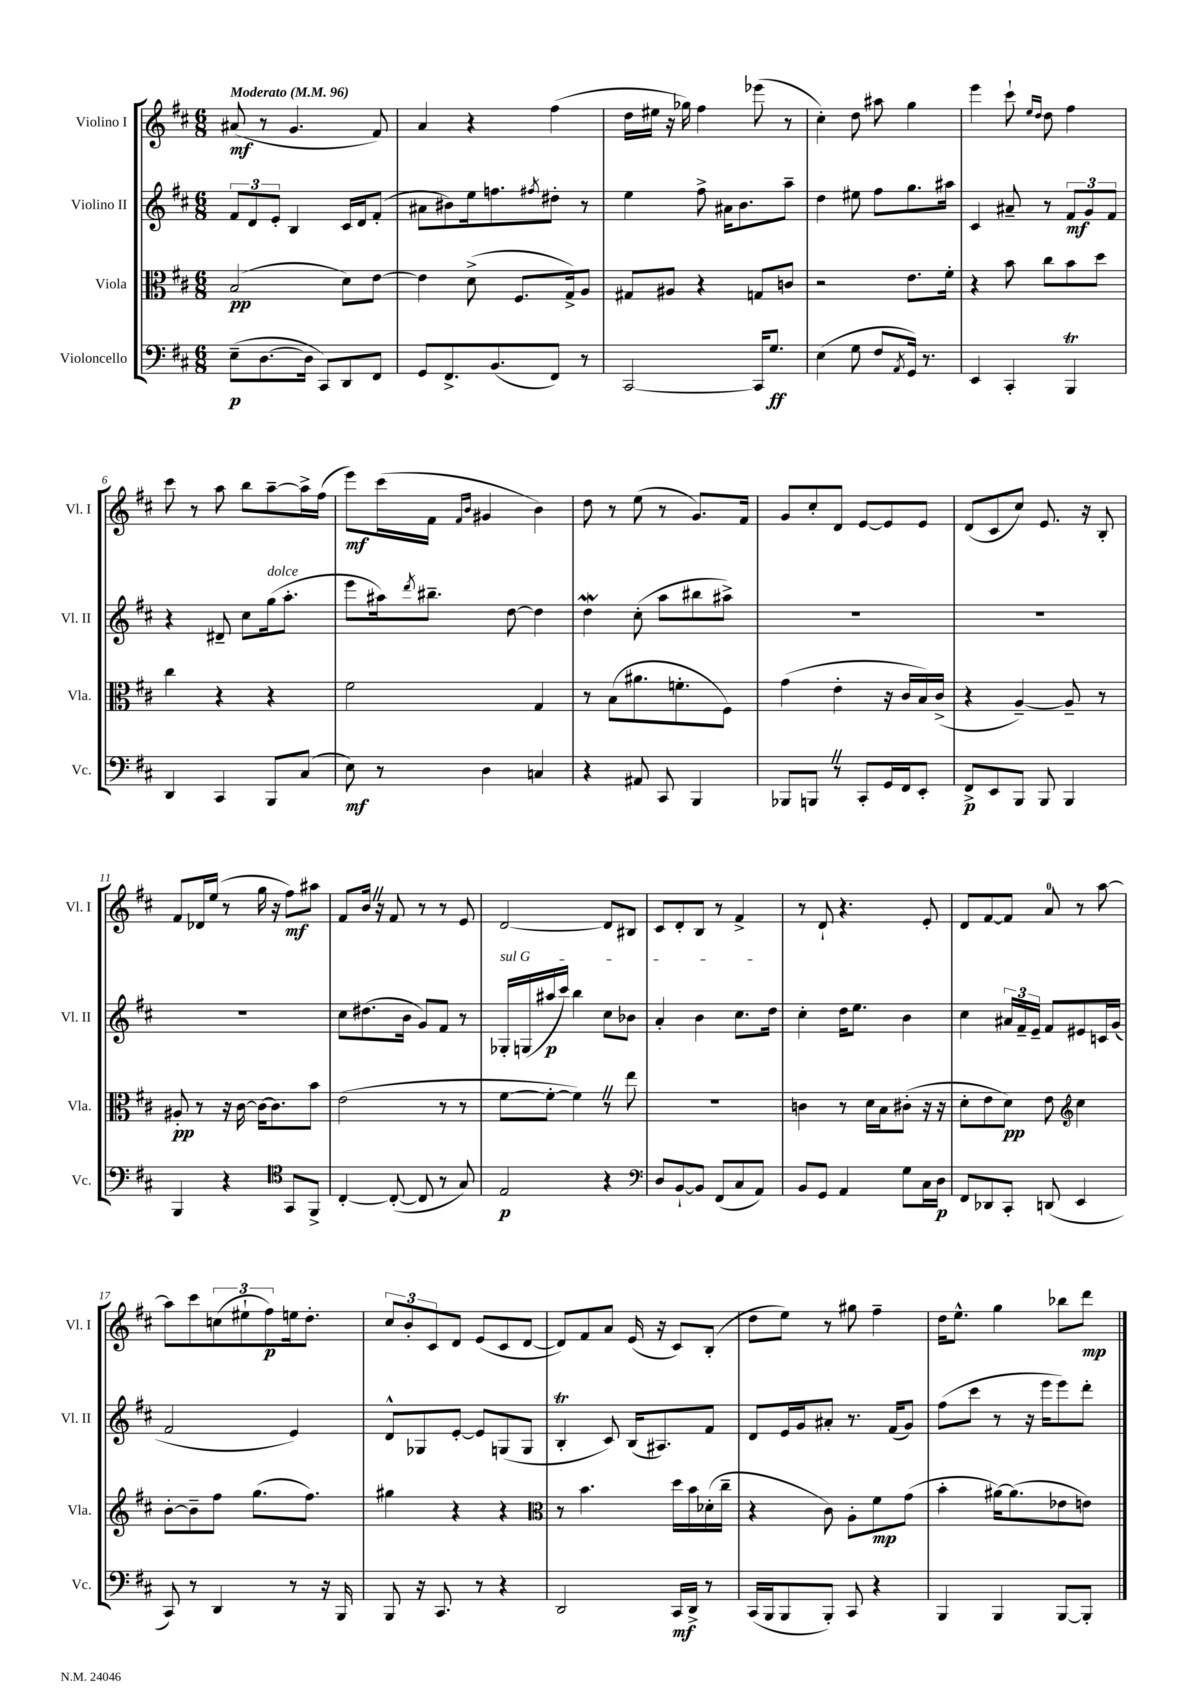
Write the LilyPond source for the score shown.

<<
\new StaffGroup <<
\new Staff = "s0" \with { instrumentName = "Violino I" shortInstrumentName = "Vl. I" } {
    \clef treble \key d \major \numericTimeSignature \time 6/8 \tempo "Moderato" 4 = 96
    ais'8\mf( r8 g'4. fis'8) |
    a'4 r4 fis''4( |
    d''16 eis''16 r16 ges''16) fis''4 ees'''8( r8 |
    cis''4-.) d''8 ais''8 g''4 |
    e'''4 cis'''8-! \grace { e''16 d''16 } d''8 fis''4 |
    cis'''8 r8 a''8 b''8 a''8~-- a''16-> fis''16( |
    e'''8\mf) cis'''16( fis'16 \grace { fis'16 b'16 } gis'4 b'4) |
    d''8 r8 e''8( r8 g'8.) fis'16 |
    g'8 cis''8-. d'8 e'8~ e'8 e'8 |
    d'8( cis'8 cis''8) e'8. r16 b8-. |
    fis'8 des'16 e''16( r8 g''16 r16 fis''8\mf) ais''8 |
    fis'8 b'16 \once \override BreathingSign.text = \markup { \musicglyph "scripts.caesura.straight" } \breathe r16 fis'8 r8 r8 e'8 |
    d'2~ d'8 bis8 |
    cis'8 d'8-. b8 r8 fis'4-> |
    r8 d'8-! r4. e'8-. |
    d'8 fis'8~ fis'8 a'8-0 r8 a''8~ |
    a''8 cis'''8 \tuplet 3/2 { c''8( eis''8-! fis''8\p) } e''16 d''8.-. |
    \tuplet 3/2 { cis''8 b'8-. cis'8 } d'8 e'8( cis'8 d'8~ |
    d'8) fis'8 a'8 e'16( r16 cis'8) b8-.( |
    d''8 e''8) r8 gis''8 fis''4-- |
    d''16 e''8.-^ g''4 bes''8 d'''8\mp \bar "|." |
}
\new Staff = "s1" \with { instrumentName = "Violino II" shortInstrumentName = "Vl. II" } {
    \clef treble \key d \major \numericTimeSignature \time 6/8
    \tuplet 3/2 { fis'8 d'8 e'8-. } b4 cis'16 d'16 fis'8-.( |
    ais'8 bis'8) e''16 f''8. \acciaccatura { fis''8 } dis''8-. r8 |
    e''4 fis''8-> ais'16 b'8. a''8-- |
    d''4 eis''8 fis''8 g''8. ais''16 |
    cis'4 ais'8-- r8 \tuplet 3/2 { fis'8\mf g'8 fis'8 } |
    r4 dis'8-- cis''8 g''16^\markup { \italic "dolce" }( a''8.-. |
    e'''8 ais''16) \acciaccatura { d'''8 } bis''8.-- d''8~ d''4 |
    d''4\mordent cis''8-.( a''8 bis''8 ais''8->) |
    R2. |
    R2. |
    R2. |
    cis''8 dis''8.( b'16 g'8) fis'8 r8 |
    \once \override TextSpanner.bound-details.left.text = \markup { \italic "sul G" } ges16-.\startTextSpan g16( ais''16\p cis'''16) b''4 cis''8 bes'8 |
    a'4-. b'4 cis''8. d''16\stopTextSpan |
    cis''4-. d''16 e''8. b'4 |
    cis''4 \tuplet 3/2 { ais'16 fis'16-- e'16-- } fis'8 eis'8 c'16 g'16( |
    fis'2 e'4) |
    d'8-^ ges8 e'8~-. e'8 g8( g8 |
    b4-.\trill cis'8) b16( ais8.) fis'8 |
    d'8 e'16 g'16 ais'8-. r8. fis'16( g'8) |
    fis''8( cis'''8 r8 r16 e'''16 e'''8) d'''8-. \bar "|." |
}
\new Staff = "s2" \with { instrumentName = "Viola" shortInstrumentName = "Vla." } {
    \clef alto \key d \major \numericTimeSignature \time 6/8
    b2\pp( d'8) e'8~ |
    e'4 d'8->( fis8. g16->) a8 |
    gis8 ais8 r4 g8 c'8 |
    r2 e'8. fis'16-. |
    r4 b'8 cis''8 b'8 d''8 |
    cis''4 r4 r4 |
    fis'2 g4 |
    r8 b8( ais'8. f'8.-. fis8) |
    g'4( e'4-. r16 cis'16 b16) cis'16->( |
    r4 a4~--) a8-- r8 |
    ais8-.\pp r8 r16 cis'16~ cis'16~ cis'8. b'8 |
    e'2( r8 r8 |
    fis'8~ fis'8~-. fis'4) \once \override BreathingSign.text = \markup { \musicglyph "scripts.caesura.straight" } \breathe r8 e''8 |
    R2. |
    c'4 r8 d'16 b16 cis'8-.( r16 r16 |
    d'8-. e'8 d'8\pp) e'8 \clef treble cis''4 |
    b'8~-. b'8-- fis''8 g''8.( fis''8.) |
    gis''4 r4 r4 |
    \clef alto r8 b'4. d''16 b'16 des'16-.( cis''16-- |
    r4 cis'8) a8-. fis'8\mp g'8( |
    b'4-. ais'16~) ais'8.( ees'8 e'8) \bar "|." |
}
\new Staff = "s3" \with { instrumentName = "Violoncello" shortInstrumentName = "Vc." } {
    \clef bass \key d \major \numericTimeSignature \time 6/8
    e8--\p( d8.~ d16 cis,8) d,8 fis,8 |
    g,8 fis,8.-> b,8.( fis,8) r8 |
    cis,2~ cis,16 g8.\ff |
    e4( g8 fis8 \acciaccatura { a,8 } g,16) r8. |
    e,4 cis,4-. b,,4\trill |
    d,4 cis,4 b,,8 cis8( |
    e8\mf) r8 d4 c4 |
    r4 ais,8 cis,8 b,,4 |
    bes,,8 b,,8 \once \override BreathingSign.text = \markup { \musicglyph "scripts.caesura.straight" } \breathe r8 cis,8-. g,16 fis,16 e,8-. |
    fis,8->\p e,8 b,,8 b,,8 b,,4 |
    b,,4 r4 \clef tenor g,8 fis,8-> |
    cis4~-. cis8~-.( cis8 r8 g8) |
    e2\p r4 |
    \clef bass d8 b,8~-! b,8 fis,8( cis8 a,8) |
    b,8 g,8 a,4 g8 cis16 d16\p |
    fis,8 des,8 cis,8-. d,8( e,4 |
    cis,8) r8 d,4 r8 r16 b,,16 |
    b,,8 r16 cis,8. r8 r4 |
    d,2 cis,16\mf d,16-> r8 |
    cis,16( b,,16 b,,8 b,,8-.) cis,8 r4 |
    b,,4 b,,4 b,,8~ b,,8-. \bar "|." |
}
>>
>>
